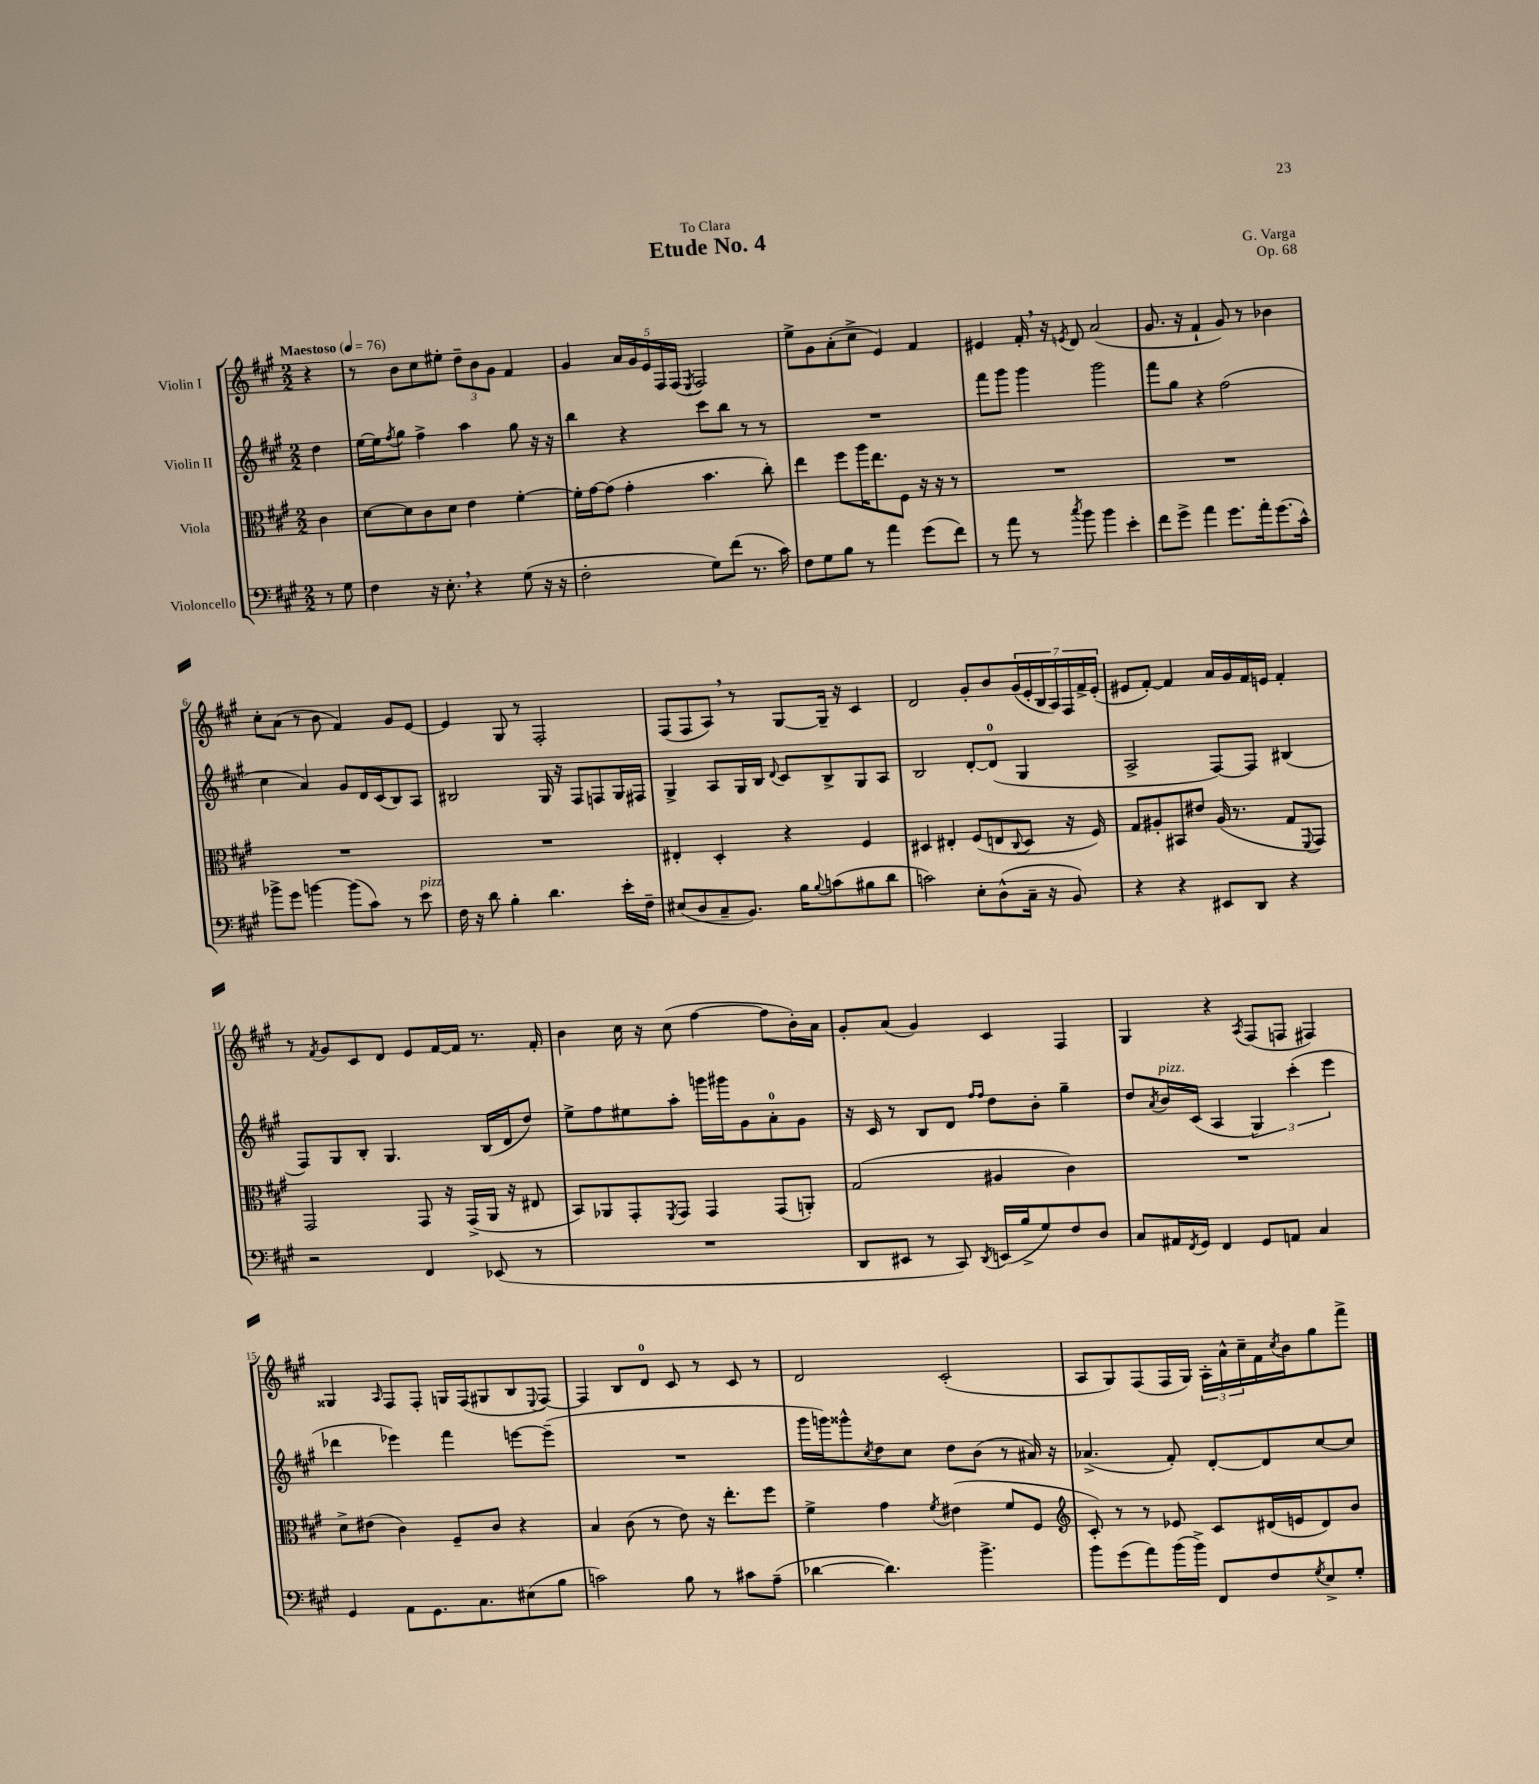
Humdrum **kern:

**kern	**kern	**kern	**kern
*staff4	*staff3	*staff2	*staff1
*clefF4	*clefC3	*clefG2	*clefG2
*k[f#c#g#]	*k[f#c#g#]	*k[f#c#g#]	*k[f#c#g#]
*M2/2	*M2/2	*M2/2	*M2/2
*MM76	*MM76	*MM76	*MM76
8r	4c#\	4dd\	4r
8G#\	.	.	.
=	=	=	=
4F#\	[8d\L	[16ee\LL	8r
.	.	16ee\]J	.
.	.	8qff#/	.
.	8d\]	8gg#\J	8b\L
16r	8c#\	4ff#^\	8cc#\
8.E'\	.	.	.
.	8d\J	.	8ee#'\J
4r	4e\	4aa\	12dd~\L
.	.	.	12b\
.	.	.	12g#\J
(8G#\	[4f#'\	8gg#\	4f#/
16r	.	16r	.
16r	.	16r	.
=	=	=	=
2F#'\	16f#'\]LL	4bb\	4g#/
.	[16g#\J	.	.
.	(8g#\]J	.	.
.	4g#'\	4r	20a/LL
.	.	.	20g#/
.	.	.	20e/
.	.	.	20F#/
.	.	.	(20F#/JJ
.	.	.	8qE/
8G#\L)	4.b\	8ccc#\L	2F#/)
(8f#\J	.	8bb\J	.
8.r	.	8r	.
.	8cc#'\)	8r	.
16c#\)	.	.	.
=	=	=	=
8F#\L	4ee\	1r	8ee^\L
8G#\	.	.	8g#\
8B\J	8ff#\L	.	(8a'\
8r	16aa\K	.	8cc#^\J
.	8.ee\	.	.
4a\	.	.	4e/)
.	8F#\J	.	.
(8g#\L	16r	.	4f#/
.	16r	.	.
8f#\J)	8r	.	.
=	=	=	=
8r	1r	8fff#\L	4e#/
8a\	.	8ggg#\J	.
8r	.	4ggg#\	16f#'/
.	.	.	16r
8qcc#/	.	.	8qe/
8b\	.	.	8d/
4b\	.	2ggg#\	(2a/
4e'\	.	.	.
=	=	=	=
8f#\L	1r	8fff#\L	8.g#/
8g#^\J	.	8gg#\J	.
.	.	.	16r
4a\	.	4r	4f#`/
8.g#\L	.	(2ff#\	8g#/)
.	.	.	8r
16a'\k	.	.	.
(8.g#\	.	.	4b-\
16c#^^\Jk)	.	.	.
=	=	=	=
8b-^\L	1r	4cc#\	8cc#'\L
8g#\J	.	.	(8a\J
[4b\	.	4a/)	8r
.	.	.	8b\
(8b\]L	.	8g#/L	4f#/)
8c#\J)	.	16d/L	.
.	.	(16c#/J	.
8r	.	8B/)	8g#/L
8e\	.	8A/J	[8e/J
=	=	=	=
16F#\	1r	2B#/	4e/]
16r	.	.	.
8d\	.	.	.
4B'\	.	.	8G#/
.	.	.	8r
4.d\	.	16G#/	2F#'/
.	.	16r	.
.	.	8F#/L	.
.	.	8F/	.
16e'\LL	.	16G#/L	.
16F#~\JJ	.	16F#/JJ	.
=	=	=	=
(8E#/L	4E#'/	4G#^/	(8F#/L
8D/	.	.	8F#/
8C#~/	4D'/	8A/L	8A/J)
8.BB/J)	.	16G#/L	8r
.	.	16B/JJ	.
.	.	8qqd/	.
.	4r	8c#/L	[8G#/L
16B\LK	.	.	.
8qqB/	.	.	.
(8c\	.	8B^/	16G#~/]Jk
.	.	.	16r
8B#\	4F#/	8G#/	4c#/
8d\J	.	8A/J	.
=	=	=	=
2c\)	4D#/	2B/	2d/
.	4E#'/	.	.
8E'\L	(8F#/L	[8d'/L	8g#'/L
(8D^^\	8E/	(8d/]J	8b/
.	8qqC#/	.	.
16C#~\Jk	8D#/J	4G#/	(28g#/L
.	.	.	28e'/
16r	.	.	.
.	.	.	28B/
.	.	.	28A/)
8BB/)	16r	.	.
.	.	.	28F#/
.	.	.	28f#^/
.	16F#/)	.	.
.	.	.	(28e'/JJ
=	=	=	=
4r	8G#/L	2A^/	8e#/L
.	8A#'/	.	[8f#'/J)
4r	8BB#/	.	4f#/]
.	8e#/J	.	.
8EE#/L	(16A#/	[8F#/L)	16a/LL
.	8.r	.	16g#/
8DD/J	.	8F#/]J	16f#/
.	.	.	16e/JJ
4r	8G#/L	(4B#/	4f#'/
.	8qqFF#/	.	.
.	8GG#/J)	.	.
=	=	=	=
2r	2GG#/	8F#/L)	8r
.	.	.	8qf#/
.	.	8G#/	8g#/L
.	.	8B'/J	8c#/
.	.	4.G#/	8d/J
4FF#/	8GG#/	.	8e/L
.	16r	.	[16f#/L
.	(16GG#^/LL	.	16f#/]JJ
(8EE-/	16AA/JJ	(16B/LL	8.r
.	16r	16d/J	.
8r	8E#/	8dd/J)	.
.	.	.	16f#'/
=	=	=	=
1r	8BB/L)	8ee^\L	4b\
.	8AA-/	8ff#\	.
.	8GG#'/	8ee#\	16cc#\
.	.	.	16r
.	8qFF#/	.	.
.	8GG#/J	8aa'\J	(8cc#\
.	4GG#/	16ggg\LL	[4ff#\
.	.	16ggg#\J	.
.	.	8g#\	.
.	(8GG#/L	8a'\	8ff#\]L
.	8AA'/J)	8g#\J	16b'\L)
.	.	.	16a\JJ
=	=	=	=
8DD/L	(2G#/	16r	8g#'/L
.	.	16c#/	.
8EE#/J	.	8r	(8a/J
8r	.	8B/L	4g#/)
8CC#/)	.	8d/J	.
.	.	16qqff#/LL	.
8qDD/	.	16qqff#/JJ	.
(16EE/LL	4A#/	8dd\L	4c#/
16B^/J	.	.	.
8G#/)	.	8b'\J	.
8F#/	4c#\)	4gg#~\	4F#/
8D/J	.	.	.
=	=	=	=
8C#/L	1r	8dd/L	4G#/
.	.	8qa/	.
16AA#/L	.	16b/L	.
8qFF#/	.	.	.
16GG#/JJ	.	(16c#/JJ	.
4FF#/	.	4A/	4r
.	.	.	8qA/
8GG#/L	.	6G#/)	(8F#/L
8AA/J	.	.	8F/J
.	.	(6ccc#'\	.
4C#/	.	.	4F#/)
.	.	6eee\	.
=	=	=	=
4GG#/	8d^\L	4ddd-\	4G##/
.	(8e#\J	.	.
.	.	.	16qqA/
8AA\L	4c#\)	4eee-\)	8F#/L
8.GG#\	.	.	8F#'/J
.	8F#~/L	4fff#\	16G/LL
8.C#\	.	.	(16F#/J
.	8c#/J	.	8G#/
(8E#\	4r	[8eee\L	8B/
.	.	.	8qqE/
8B\J	.	(8eee~\]J	[8F#/J)
=	=	=	=
2c\)	4B/	1r	4F#/]
.	(8c#\	.	8B/L
.	8r	.	8d/J
8B\	8e\)	.	8c#/
8r	16r	.	8r
.	8.ee'\L	.	.
8c#\L	.	.	8c#/
(8A~\J	8ff#\J	.	8r
=	=	=	=
[4d-\	4f#^\	16ggg#\LL	2d/
.	.	16ggg\J)	.
.	.	8ggg##^^\	.
.	.	8qcc#/	.
4.d-\])	4g#\	8dd\	.
.	.	8cc#\J	.
.	8qf#/	.	.
.	(4e#\	8dd\L	(2c#'/
4.b^\	.	(8b\J	.
.	8f#/L	8r	.
.	8F#/J	16a#/)	.
.	.	16r	.
=	=	=	=
*	*clefG2	*	*
8b\L	8c#'/)	(4.a-^/	8A/L
(8g#\	8r	.	8G#/)
8a\)	8r	.	(8F#/
(16b\L	8e-/	8f#'/)	16F#/L
16b^\JJ)	.	.	16G#/JJ)
8FF#/L	8c#/L	[8d'/L	24A'\LL
.	.	.	24a^^\
.	.	.	24cc#~\
8F#/	(16d#/L	8d/]	16f#\
.	.	.	8qcc#/
.	16e/J	.	16b\J
8qG#/	.	.	.
8E^/	8d#/)	[8cc#/	8gg#\
8G#'/J	8b/J	8cc#/]J	8fff#^\J
==	==	==	==
*-	*-	*-	*-
